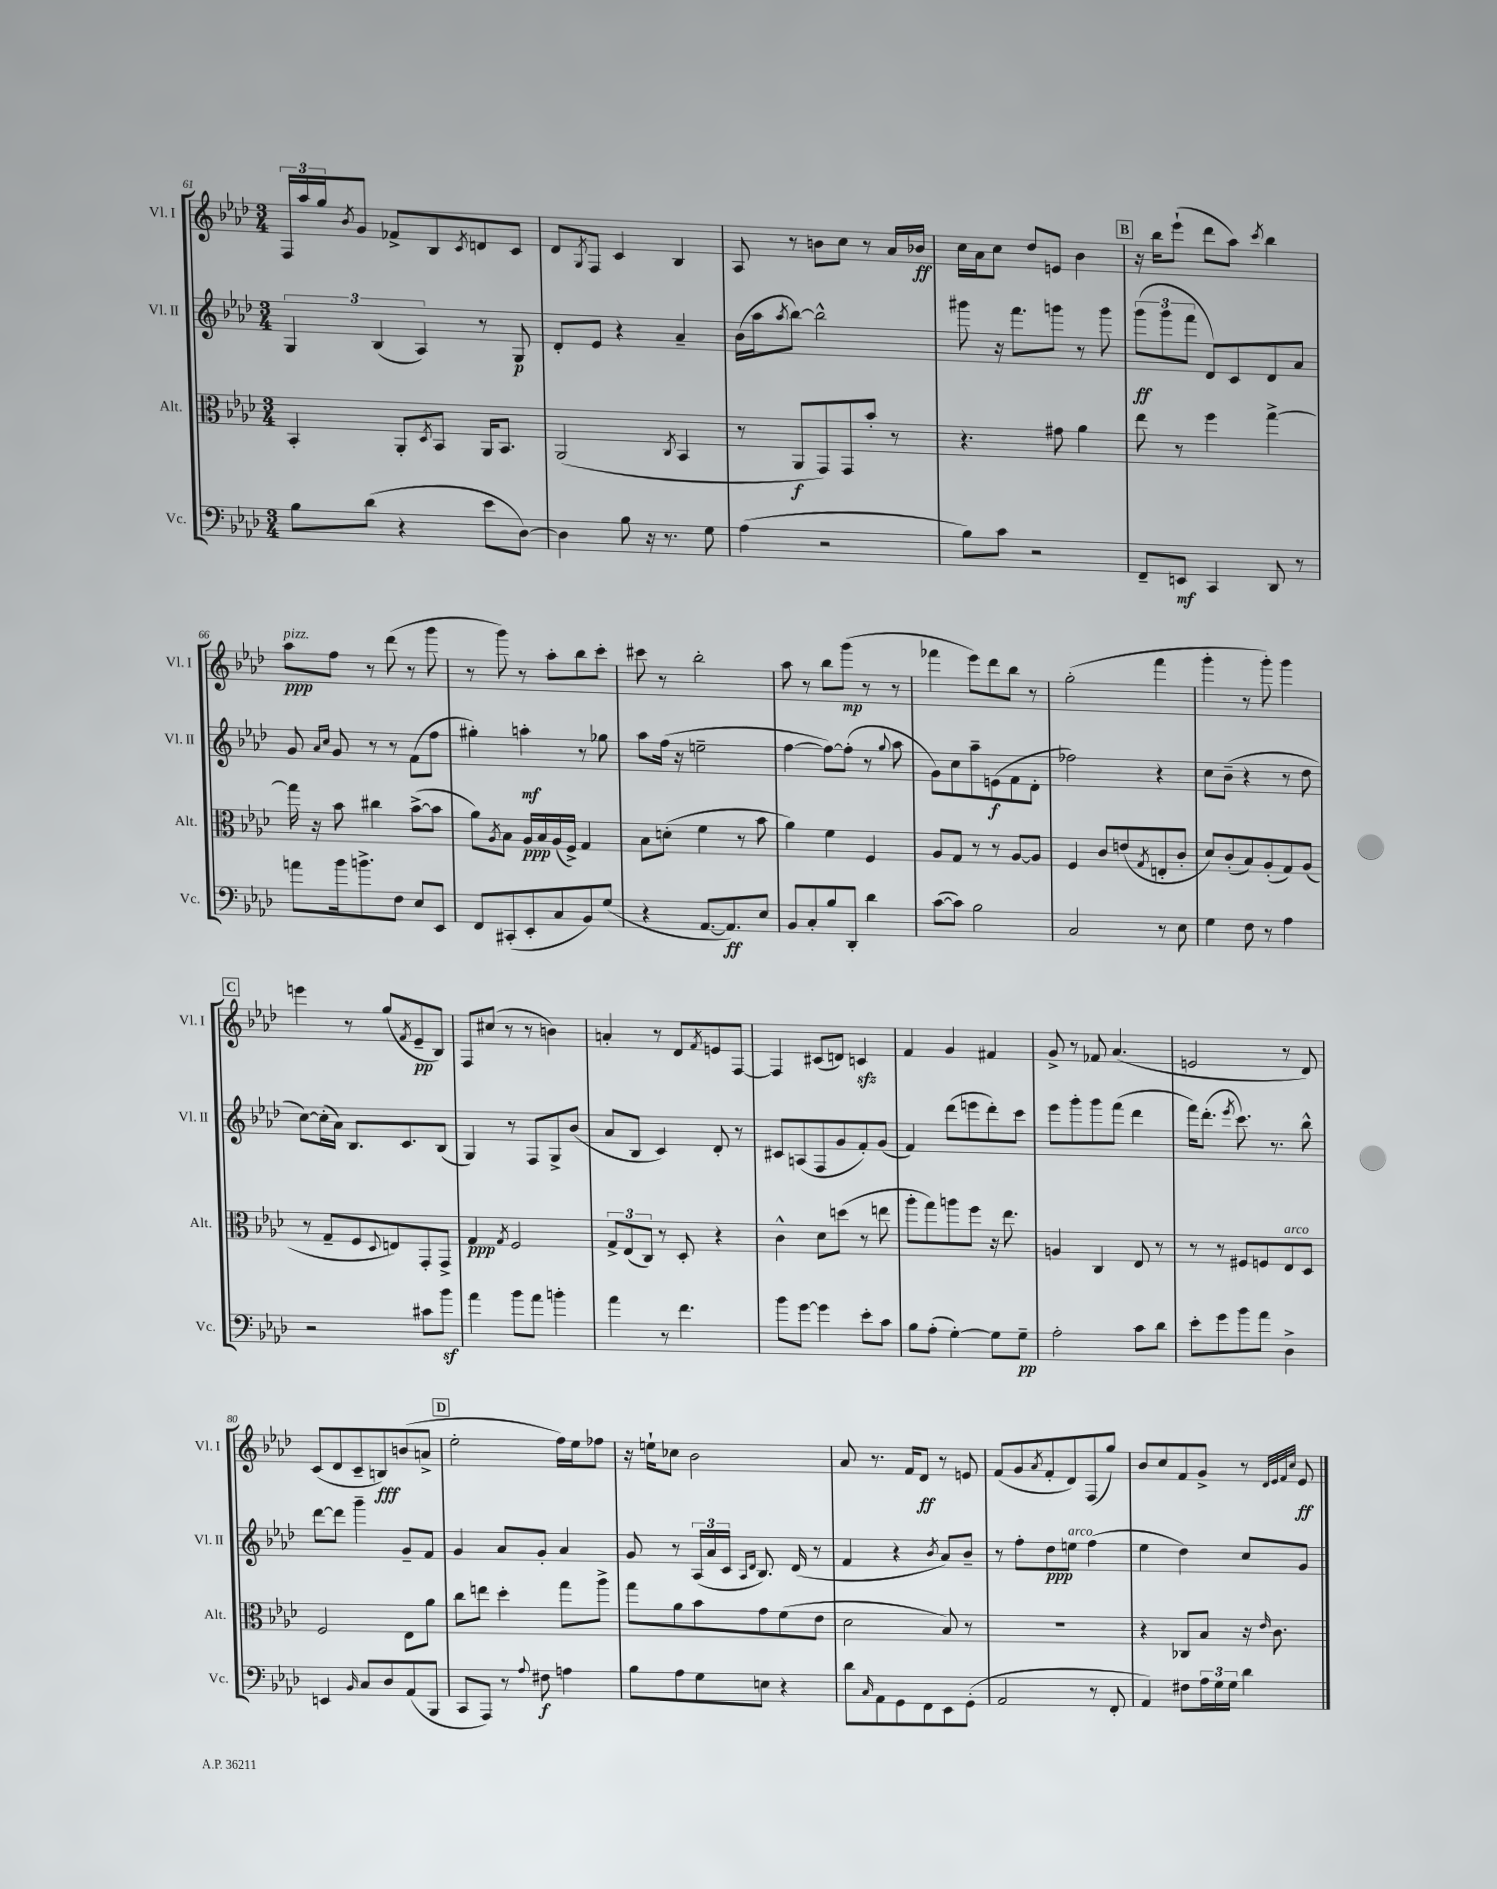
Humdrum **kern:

**kern	**dynam	**kern	**dynam	**kern	**dynam	**kern	**dynam
*part4	*part4	*part3	*part3	*part2	*part2	*part1	*part1
*staff4	*staff4	*staff3	*staff3	*staff2	*staff2	*staff1	*staff1
*I"Vc.	*	*I"Alt.	*	*I"Vl. II	*	*I"Vl. I	*
*I'Vc.	*	*I'Alt.	*	*I'Vl. II	*	*I'Vl. I	*
*clefF4	*	*clefC3	*	*clefG2	*	*clefG2	*
*k[b-e-a-d-]	*	*k[b-e-a-d-]	*	*k[b-e-a-d-]	*	*k[b-e-a-d-]	*
*M3/4	*	*M3/4	*	*M3/4	*	*M3/4	*
=61	=61	=61	=61	=61	=61	=61	=61
8B-\L	.	4BB-'/	.	6G/	.	24F/LL	.
.	.	.	.	.	.	24aa-/	.
.	.	.	.	.	.	24gg/J	.
.	.	.	.	.	.	8qb-/	.
(8d-\J	.	.	.	.	.	8g/J	.
.	.	.	.	(6B-/	.	.	.
4r	.	8AA-'/L	.	.	.	8f-X^/L	.
.	.	.	.	6A-/)	.	.	.
.	.	8qD-/	.	.	.	.	.
.	.	8BB-/J	.	.	.	8B-/	.
.	.	.	.	.	.	8qc/	.
8e-\L	.	16AA-/KL	.	8r	.	8dn/	.
.	.	8.BB-/J	.	.	.	.	.
[8D-\J)	.	.	.	8G/	p	8c/J	.
=62	=62	=62	=62	=62	=62	=62	=62
4D-\]	.	(2AA-/	.	8d-'/L	.	8d-/L	.
.	.	.	.	.	.	8qG/	.
.	.	.	.	8e-/J	.	8F/J	.
8B-\	.	.	.	4r	.	4c/	.
16r	.	.	.	.	.	.	.
8.r	.	.	.	.	.	.	.
.	.	8qC/	.	.	.	.	.
.	.	4BB-/	.	4a-~/	.	4B-/	.
8G\	.	.	.	.	.	.	.
=63	=63	=63	=63	=63	=63	=63	=63
(4A-\	.	8r	.	(16b-\LL	.	8A-/	.
.	.	.	.	16aa-\J	.	.	.
.	.	.	.	8qaa-/	.	.	.
.	.	8AA-/L	f	[8bb-\J)	.	8r	.
2r	.	8GG/)	.	2bb-^^\]	.	8bn\L	.
.	.	8GG/	.	.	.	8cc\J	.
.	.	8b-'/J	.	.	.	8r	.
.	.	8r	.	.	.	16a-/LL	.
.	.	.	.	.	.	16b-X/JJ	ff
=64	=64	=64	=64	=64	=64	=64	=64
8B-\L)	.	4.r	.	8ggg#X\	.	16cc\LL	.
.	.	.	.	.	.	16a-\J	.
8c\J	.	.	.	16r	.	8cc\J	.
.	.	.	.	8.fff\L	.	.	.
2r	.	.	.	.	.	8dd-/L	.
.	.	8g#X\	.	8gggn\J	.	8en/J	.
.	.	4a-\	.	8r	.	4b-\	.
.	.	.	.	8ggg\	.	.	.
!!LO:REH:place=s1:t=B
=65	=65	=65	=65	=65	=65	=65	=65
8FF~/L	.	8ee-\	.	(12ggg\L	ff	16r	.
.	.	.	.	.	.	16bb-\KL	.
.	.	.	.	12ggg\	.	.	.
8EEn/J	mf	8r	.	.	.	(8eee-`\J	.
.	.	.	.	12fff\J	.	.	.
4CC/	.	4ff\	.	8d-/L)	.	8ddd-\L	.
.	.	.	.	8c/	.	8aa-\J)	.
.	.	.	.	.	.	8qccc/	.
8DD-/	.	[4gg^\	.	8d-/	.	4bb-\	.
8r	.	.	.	8a-/J	.	.	.
!!LO:LB:g=z
=66	=66	=66	=66	=66	=66	=66	=66
!	!	!	!	!	!	!LO:TX:a:i:t=pizz.	!
8an\L	.	16gg\]	.	8g/	.	8aa-\L	ppp
.	.	16r	.	.	.	.	.
.	.	.	.	16qqa-/LL	.	.	.
.	.	.	.	16qqcc/JJ	.	.	.
16b-\k	.	8b-\	.	8g/	.	8ff\J	.
8.bn^\	.	.	.	.	.	.	.
.	.	4cc#X\	.	8r	.	8r	.
8F\J	.	.	.	8r	.	(8ddd-\	.
8E-/L	.	([8b-^\L	.	(8f\L	.	8r	.
8EE-/J	.	8b-\J]	.	8ff\J	.	8ggg\	.
=67	=67	=67	=67	=67	=67	=67	=67
8FF/L	.	8a-\L)	.	4gg#X'\)	.	8r	.
.	.	8qA-/	.	.	.	.	.
(8CC#X'/	.	8B-\J	.	.	.	8ggg\)	.
8EE-'/	.	16A-/LL	ppp	4aan'\	mf	8r	.
.	.	16B-/	.	.	.	.	.
8C/	.	(16A-/	.	.	.	8aa-'\L	.
.	.	16F^/JJ)	.	.	.	.	.
8BB-/)	.	4G/	.	8r	.	8bb-\	.
(8G/J	.	.	.	8gg-X\	.	8ccc'\J	.
=68	=68	=68	=68	=68	=68	=68	=68
4r	.	8B-\L	.	8aa-\L	.	8ccc#X\	.
.	.	(8dn'\J	.	(16ff\Jk	.	8r	.
.	.	.	.	16r	.	.	.
[8.AA-/L	.	4f\	.	2een~\	.	2bb-'\	.
8.AA-/])	ff	.	.	.	.	.	.
.	.	8r	.	.	.	.	.
8E-/J	.	8b-\	.	.	.	.	.
=69	=69	=69	=69	=69	=69	=69	=69
8BB-/L	.	4a-\)	.	[4ff\	.	8aa-\	.
8C'/	.	.	.	.	.	8r	.
8B-/	.	4f\	.	8ff\L_)	.	8bb-\L	.
8DD-'/J	.	.	.	(8ff'\J]	.	(8ggg\J	mp
4d-\	.	4F/	.	8r	.	8r	.
.	.	.	.	8qqgg/	.	.	.
.	.	.	.	8aa-\	.	8r	.
=70	=70	=70	=70	=70	=70	=70	=70
([8c\L	.	8A-/L	.	8g\L)	.	4fff-X\	.
8c\J])	.	8G/J	.	8cc\	.	.	.
2B-\	.	8r	.	8aa-~\	.	8eee-\L)	.
.	.	8r	.	(8en\	f	8ddd-\	.
.	.	[8A-/L	.	8f\	.	8bb-\J	.
.	.	8A-/J]	.	8d-'\J	.	8r	.
=71	=71	=71	=71	=71	=71	=71	=71
2C/	.	4F/	.	2ff-X\)	.	(2gg'\	.
.	.	8c/L	.	.	.	.	.
.	.	(8en/	.	.	.	.	.
.	.	8qG/	.	.	.	.	.
8r	.	8En'/	.	4r	.	4fff\	.
8E-\	.	8c'/J	.	.	.	.	.
=72	=72	=72	=72	=72	=72	=72	=72
4G\	.	8d-/L)	.	8cc\L	.	4ggg'\	.
.	.	(8c'/	.	(8b-~\J	.	.	.
8F\	.	8B-/)	.	4r	.	8r	.
8r	.	(8A-'/	.	.	.	8ggg'\)	.
4A-\	.	8G/)	.	8r	.	4ggg\	.
.	.	(8A-/J	.	8dd-\	.	.	.
!!LO:LB:g=z
!!LO:REH:place=s1:t=C
=73	=73	=73	=73	=73	=73	=73	=73
2r	.	8r	.	[8cc\L)	.	4eeen\	.
.	.	8G~/L	.	(16cc'\L]	.	.	.
.	.	.	.	16a-\JJ)	.	.	.
.	.	8F/	.	8.B-/L	.	8r	.
.	.	8qqD-/	.	.	.	.	.
.	.	8En/)	.	.	.	(8gg/L	.
.	.	.	.	8.c/	.	.	.
.	.	.	.	.	.	8qf/	.
8c#X\L	.	8GG'/	.	.	.	8e-~/	pp
8b-z\J	.	8GG^/J	.	(8B-/J	.	8B-/J)	.
=74	=74	=74	=74	=74	=74	=74	=74
4a-\	.	4G/	ppp	4G/)	.	8F/L	.
.	.	.	.	.	.	(8cc#X/J	.
.	.	8qG/	.	.	.	.	.
8b-\L	.	2F/	.	8r	.	8r	.
8a-\J	.	.	.	8F/L	.	8r	.
4bn'\	.	.	.	8G^/	.	4bn\)	.
.	.	.	.	(8b-/J	.	.	.
=75	=75	=75	=75	=75	=75	=75	=75
4a-\	.	12G^/L	.	8a-/L	.	4an'/	.
.	.	(12E-/	.	.	.	.	.
.	.	.	.	8B-/J	.	.	.
.	.	12C/J)	.	.	.	.	.
8r	.	8r	.	4c/)	.	8r	.
4.f\	.	8D-'/	.	.	.	8d-/L	.
.	.	.	.	.	.	8qf/	.
.	.	4r	.	8d-'/	.	8en/	.
.	.	.	.	8r	.	[8F/J	.
=76	=76	=76	=76	=76	=76	=76	=76
8b-\L	.	4c^^\	.	8c#X/L	.	4F/]	.
[8g\J	.	.	.	(8An/	.	.	.
4g\]	.	8d-\L	.	8F/	.	(8c#X/L	.
.	.	(8ddn\J	.	8g/	.	8dn/J)	.
8e-'\L	.	8r	.	8f'/)	.	4cnzz/	.
8c\J	.	8een\	.	(8g/J	.	.	.
=77	=77	=77	=77	=77	=77	=77	=77
8B-\L	.	8aa-'\L	.	4f/)	.	4f/	.
(8A-'\J	.	8gg\)	.	.	.	.	.
[4G'\)	.	8aan\	.	(8ddd-\L	.	4g/	.
.	.	8ff\J	.	8eeen\	.	.	.
8G\L]	.	16r	.	8ddd-'\)	.	4f#X/	.
.	.	8.ee-\	.	.	.	.	.
8G~\J	pp	.	.	8ccc\J	.	.	.
=78	=78	=78	=78	=78	=78	=78	=78
2A-'\	.	4An/	.	8eee-\L	.	8g^/	.
.	.	.	.	8ggg'\	.	8r	.
.	.	4C/	.	8ggg\	.	8f-X/	.
.	.	.	.	(8fff\J	.	(4.a-/	.
8c\L	.	8E-/	.	4ddd-\	.	.	.
8d-\J	.	8r	.	.	.	.	.
=79	=79	=79	=79	=79	=79	=79	=79
8e-'\L	.	8r	.	16fff\KL)	.	2en/	.
.	.	.	.	(8.ddd-'\J	.	.	.
8g\	.	8r	.	.	.	.	.
.	.	.	.	8qeee-/	.	.	.
8b-\	.	8F#X/L	.	8.ccc\)	.	.	.
8a-\J	.	8Fn/	.	.	.	.	.
.	.	.	.	8.r	.	.	.
!	!	!LO:TX:a:i:t=arco	!	!	!	!	!
4D-^\	.	8E-/	.	.	.	8r	.
.	.	8D-/J	.	8bb-^^\	.	8d-/)	.
!!LO:LB:g=z
=80	=80	=80	=80	=80	=80	=80	=80
4EEn/	.	2F/	.	[8ddd-\L	.	(8c/L	.
.	.	.	.	8ddd-\J]	.	8d-/	.
16qqBB-/	.	.	.	.	.	.	.
8C/L	.	.	.	4ggg~\	.	8c~/	.
8D-/	.	.	.	.	.	8Bn/)	fff
(8AA-/	.	8E-\L	.	8g~/L	.	(8bn/	.
8BBB-/J	.	8a-\J	.	8f/J	.	8an^/J	.
!!LO:REH:place=s1:t=D
=81	=81	=81	=81	=81	=81	=81	=81
8CC/L	.	8cc\L	.	4g/	.	2ee-'\	.
8AAA-/J)	.	8een\J	.	.	.	.	.
8r	.	4dd-'\	.	8a-/L	.	.	.
8qqA-/	.	.	.	.	.	.	.
8F#X\	f	.	.	8g'/J	.	.	.
4An\	.	8gg\L	.	4a-/	.	16ff\LL)	.
.	.	.	.	.	.	16ee-\J	.
.	.	8aa-^\J	.	.	.	8ff-X\J	.
=82	=82	=82	=82	=82	=82	=82	=82
8B-\L	.	8gg\L	.	8g/	.	16r	.
.	.	.	.	.	.	16een`\KL	.
8A-\	.	8a-\	.	8r	.	8cc-X\J	.
8G\	.	8b-\	.	(24A-/LL	.	2b-\	.
.	.	.	.	24a-/	.	.	.
.	.	.	.	24c/JJ	.	.	.
.	.	.	.	16qqA-/LL	.	.	.
.	.	.	.	16qqd-/JJ	.	.	.
8En\J	.	8g\	.	8.B-/)	.	.	.
4r	.	(8f\	.	.	.	.	.
.	.	.	.	(16d-/	.	.	.
.	.	8e-\J	.	8r	.	.	.
=83	=83	=83	=83	=83	=83	=83	=83
8d-\L	.	2d-\	.	4f/	.	8a-/	.
16qqC/	.	.	.	.	.	.	.
8AA-\	.	.	.	.	.	8.r	.
8GG\	.	.	.	4r	.	.	.
.	.	.	.	.	.	16f/KL	.
8FF\	.	.	.	.	.	8d-/J	ff
.	.	.	.	8qb-/	.	.	.
8EE-\	.	8B-/)	.	8a-/L)	.	8r	.
(8GG'\J	.	8r	.	8b-~/J	.	8en/	.
=84	=84	=84	=84	=84	=84	=84	=84
2AA-/	.	2.r	.	8r	.	(8f/L	.
.	.	.	.	8ff'\L	.	8g/	.
.	.	.	.	.	.	8qa-/	.
.	.	.	.	8dd-\	ppp	8f'/	.
!	!	!	!	!LO:TX:a:i:t=arco	!	!	!
.	.	.	.	8een\J	.	8d-/)	.
8r	.	.	.	(4ff\	.	(8F/	.
8FF'/	.	.	.	.	.	8gg/J)	.
=85	=85	=85	=85	=85	=85	=85	=85
4AA-/)	.	4r	.	4ee-\	.	8b-/L	.
.	.	.	.	.	.	8cc/	.
8F#X\L	.	8C-X/L	.	4dd-\)	.	8f/	.
24A-\L	.	8B-/J	.	.	.	8g^/J	.
24G\	.	.	.	.	.	.	.
24G\JJ	.	.	.	.	.	.	.
4d-\	.	16r	.	8cc/L	.	8r	.
.	.	16qqe-/	.	.	.	.	.
.	.	8.c\	.	.	.	.	.
.	.	.	.	.	.	32qqd-/LLL	.
.	.	.	.	.	.	32qqe-/	.
.	.	.	.	.	.	32qqf/	.
.	.	.	.	.	.	32qqcc/JJJ	.
.	.	.	.	8g/J	.	8e-/	ff
==	==	==	==	==	==	==	==
*-	*-	*-	*-	*-	*-	*-	*-
